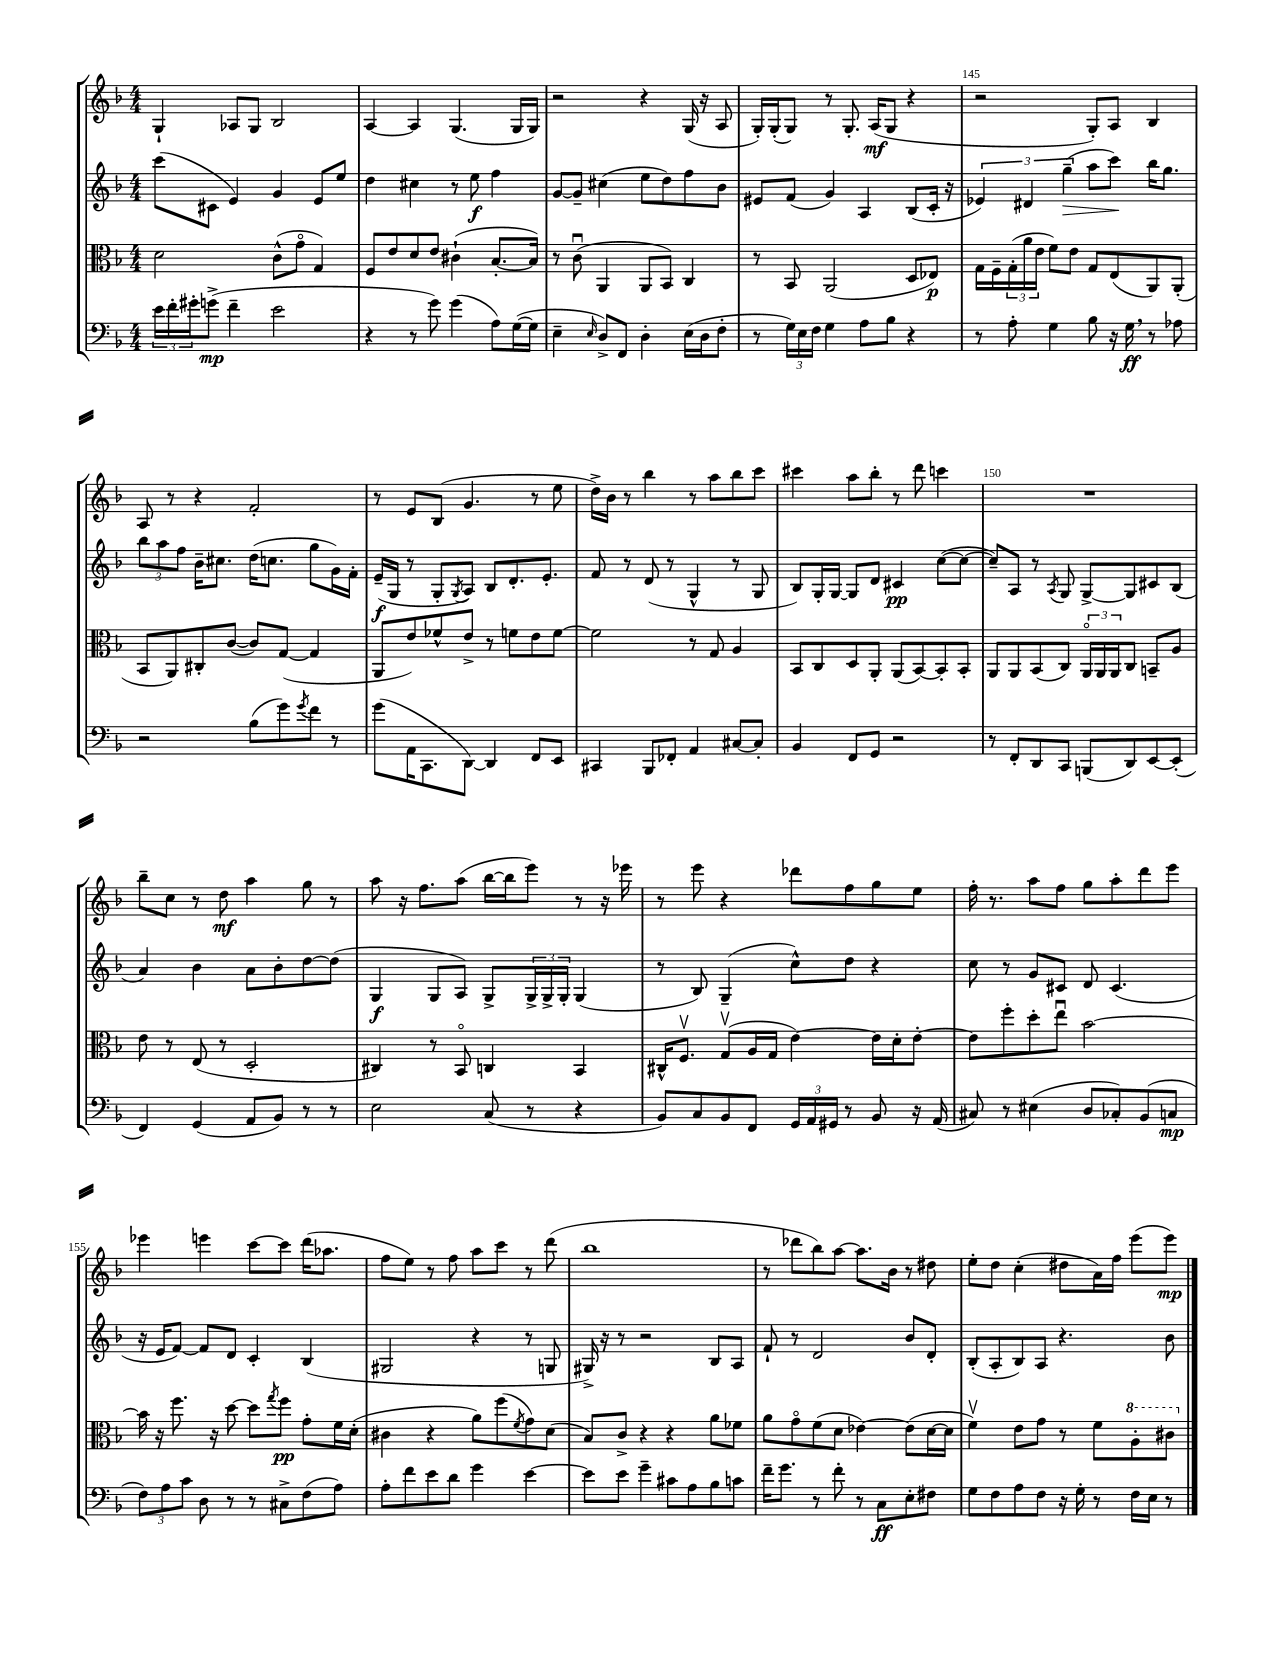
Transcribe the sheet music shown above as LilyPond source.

<<
\new StaffGroup <<
\new Staff = "s0" {
    \clef treble \key f \major \numericTimeSignature \time 4/4
    g4-! aes8 g8 bes2 |
    a4~ a4 g4.( g16 g16) |
    r2 r4 g16( r16 a8 |
    g16-.) g16-.( g8) r8 g8.-. a16\mf( g8 r4 |
    r2 g8-.) a8 bes4 |
    a8 r8 r4 f'2-. |
    r8 e'8 bes8( g'4. r8 e''8 |
    d''16->) bes'16 r8 bes''4 r8 a''8 bes''8 c'''8 |
    cis'''4 a''8 bes''8-. r8 d'''8 c'''4 |
    R1 |
    bes''8-- c''8 r8 d''8\mf a''4 g''8 r8 |
    a''8 r16 f''8. a''8( bes''16~ bes''16 e'''8) r8 r16 ees'''16 |
    r8 e'''8 r4 des'''8 f''8 g''8 e''8 |
    f''16-. r8. a''8 f''8 g''8 a''8-. d'''8 e'''8 |
    ees'''4 e'''4 c'''8~ c'''8 d'''16( aes''8. |
    f''8 e''8) r8 f''8 a''8 c'''8 r8 d'''8( |
    bes''1 |
    r8 des'''8 bes''8) a''8~ a''8. bes'16 r8 dis''8 |
    e''8-. d''8 c''4-.( dis''8 a'16) f''16 e'''8( e'''8\mp) \bar "|." |
}
\new Staff = "s1" {
    \clef treble \key f \major \numericTimeSignature \time 4/4
    c'''8( cis'8 e'4) g'4 e'8 e''8 |
    d''4 cis''4 r8 e''8\f f''4 |
    g'8~ g'8-- cis''4( e''8 d''8) f''8 bes'8 |
    eis'8 f'8( g'4) a4 bes8( c'16-. r16 |
    \tuplet 3/2 { ees'4) dis'4 g''4--\>( } a''8 c'''8\!) bes''16 g''8. |
    \tuplet 3/2 { bes''8 a''8 f''8 } bes'16-- cis''8. d''16( c''8. g''8 g'16) f'16-. |
    e'16--\f( g16 r8 g8-. \acciaccatura { g8 } a8) bes8 d'8.-. e'8.-. |
    f'8 r8 d'8( r8 g4-^ r8 g8 |
    bes8) g16-. g16~ g8 d'8 cis'4\pp c''8~( c''8~ |
    c''8--) a8 r8 \acciaccatura { a8 } g8 g8~-> g8 cis'8 bes8( |
    a'4) bes'4 a'8 bes'8-. d''8~ d''8( |
    g4\f g8 a8) g8-> \tuplet 3/2 { g16-> g16-> g16-. } g4( |
    r8 bes8) g4--( c''8-^) d''8 r4 |
    c''8 r8 g'8 cis'8 d'8 cis'4.( |
    r16 e'16 f'8~) f'8 d'8 c'4-. bes4( |
    gis2 r4 r8 g8 |
    gis16->) r16 r8 r2 bes8 a8 |
    f'8-! r8 d'2 bes'8 d'8-. |
    bes8-.( a8-. bes8) a8 r4. bes'8 \bar "|." |
}
\new Staff = "s2" {
    \clef alto \key f \major \numericTimeSignature \time 4/4
    d'2 c'8-^( g'8\flageolet g4) |
    f8 e'8 d'8 e'8 cis'4-!( bes8.~-. bes16) |
    r8 c'8\downbow( a,4 a,8 bes,8) c4 |
    r8 bes,8 a,2( d8 ees8\p) |
    g16 f16-- \tuplet 3/2 { g16-.( a'16 e'16 } f'8) e'8 g8 e8( a,8) a,8-.( |
    bes,8 a,8) cis8-. c'8~( c'8) g8~( g4 |
    a,8 e'8) fes'8-^ e'8-> r8 f'8 e'8 f'8~ |
    f'2 r8 g8 a4 |
    bes,8 c8 d8 a,8-. a,8( bes,8~) bes,8-. bes,8-. |
    a,8 a,8 bes,8( c8) \tuplet 3/2 { a,16\flageolet a,16 a,16 } c8 b,8-- a8 |
    e'8 r8 e8( r8 d2-. |
    cis4) r8 bes,8\flageolet c4 bes,4 |
    cis16-^ f8.\upbow g8\upbow( a16 g16 e'4~) e'16 d'16-. e'8~-. |
    e'8 f''8-. d''8-. e''8\downbow bes'2~ |
    bes'16 r16 f''8. r16 d''8~ d''8 \acciaccatura { g''8 } f''8\pp g'8-. f'16 d'16-.( |
    cis'4 r4 a'8) f''8( \acciaccatura { f'8 } g'8) d'8( |
    bes8) c'8-> r4 r4 a'8 fes'8 |
    a'8 g'8\flageolet f'8( d'8 ees'4~) ees'8( d'16~ d'16 |
    f'4\upbow) e'8 g'8 r8 f'8 \ottava #1 a'8-. cis''8 \ottava #0 \bar "|." |
}
\new Staff = "s3" {
    \clef bass \key f \major \numericTimeSignature \time 4/4
    \tuplet 3/2 { e'16 f'16-. gis'16-. } g'8->\mp( f'4-- e'2 |
    r4 r8 g'8) g'4( a8) g16~( g16 |
    e4-- \grace { e16 } d8->) f,8 d4-. e16( d16 f8-. |
    r8 \tuplet 3/2 { g16) e16 f16 } g4 a8 bes8 r4 |
    r8 a8-. g4 bes8 r16 g16\ff \breathe r8 aes8 |
    r2 bes8( g'8) \acciaccatura { g'8 } f'8 r8 |
    g'8( a,16 c,8. d,8~) d,4 f,8 e,8 |
    cis,4 bes,,8 fes,8-. a,4 cis8~ cis8-. |
    bes,4 f,8 g,8 r2 |
    r8 f,8-. d,8 c,8 b,,8( d,8) e,8~ e,8-.( |
    f,4) g,4( a,8 bes,8) r8 r8 |
    e2 c8( r8 r4 |
    bes,8) c8 bes,8 f,8 \tuplet 3/2 { g,16 a,16 gis,16 } r8 bes,8 r16 a,16( |
    cis8) r8 eis4( d8 ces8-.) bes,8( c8\mp |
    \tuplet 3/2 { f8) a8 c'8 } d8 r8 r8 cis8-> f8( a8) |
    a8-. f'8 e'8 d'8 g'4 e'4~ |
    e'8 e'8 g'4-- cis'8 a8 bes8 c'8 |
    f'16-- g'8. r8 f'8-. r8 c8\ff e8-. fis8 |
    g8 f8 a8 f8 r16 g16-. r8 f16 e16 r8 \bar "|." |
}
>>
>>
\layout { \context { \Score currentBarNumber = #141 \override BarNumber.break-visibility = ##(#f #t #t) barNumberVisibility = #(every-nth-bar-number-visible 5) } }
